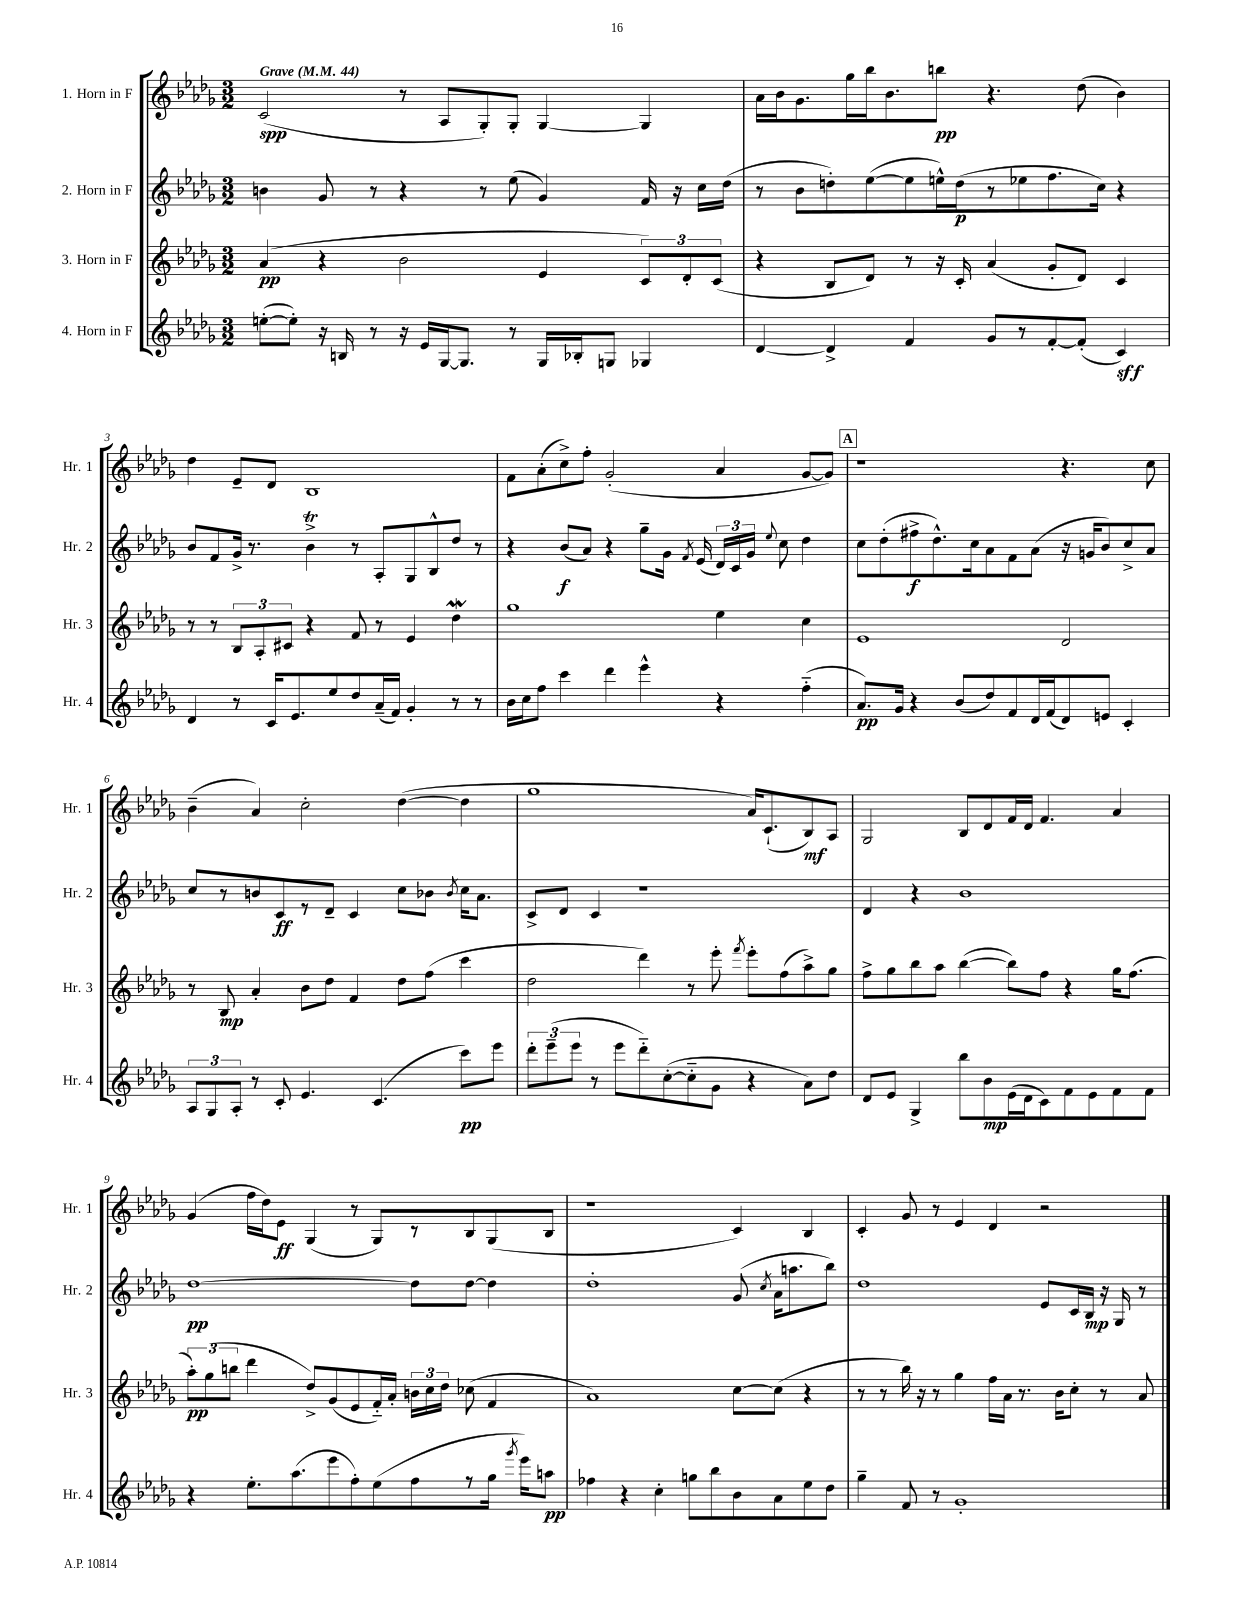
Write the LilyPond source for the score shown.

<<
\new StaffGroup <<
\new Staff = "s0" \with { instrumentName = "1. Horn in F" shortInstrumentName = "Hr. 1" } {
    \clef treble \key des \major \numericTimeSignature \time 3/2 \tempo "Grave" 4 = 44
    \autoBeamOff c'2\spp( r8 aes8[ ges8-.) ges8]-. ges4~ ges4 |
    aes'16[ bes'16 ges'8. ges''16 bes''16 bes'8. b''8]\pp r4. des''8( bes'4) |
    des''4 ees'8[-- des'8] bes1 |
    f'8[ aes'8-.( c''8->) f''8]-. ges'2-.( aes'4 ges'8[~ ges'8]) |
    \mark \markup { \box "A" } r1 r4. c''8 |
    bes'4--( aes'4) c''2-. des''4~( des''4 |
    ges''1 aes'16[) c'8.-!( bes8\mf) aes8] |
    ges2 bes8[ des'8 f'16 des'16] f'4. aes'4 |
    ges'4( f''16[ des''16) ees'8]\ff ges4( r8 ges8[) r8 bes8 ges8( bes8] |
    r1 c'4) bes4 |
    c'4-. ges'8 r8 ees'4 des'4 r2 \bar "|." |
}
\new Staff = "s1" \with { instrumentName = "2. Horn in F" shortInstrumentName = "Hr. 2" } {
    \clef treble \key des \major \numericTimeSignature \time 3/2
    \autoBeamOff b'4 ges'8 r8 r4 r8 ees''8( ges'4) f'16 r16 c''16[ des''16]( |
    r8 bes'8[ d''8-.) ees''8~( ees''8 e''16-^) d''16\p( r8 ees''8 f''8. c''16]) r4 |
    bes'8[ f'8 ges'16]-> r8. bes'4->\trill r8 aes8[-. ges8 bes8-^ des''8] r8 |
    r4 bes'8[\f( aes'8]) r4 ges''8[-- ges'16] \acciaccatura { f'8 } ees'16( \tuplet 3/2 { des'16[) c'16 ges'16] } \appoggiatura { ees''8 } c''8 des''4 |
    \mark \markup { \box "A" } c''8[ des''8-.( fis''8->\f des''8.-^) c''16 aes'8 f'8 aes'8]( r16 g'16[ bes'8) c''8-> aes'8] |
    c''8[ r8 b'8 c'8\ff r8 des'8]-- c'4 c''8[ bes'8] \acciaccatura { bes'8 } c''16[ aes'8.] |
    c'8[-> des'8] c'4 r1 |
    des'4 r4 bes'1 |
    des''1~\pp des''8[ des''8]~ des''4 |
    des''1-. ges'8( \acciaccatura { c''8 } aes'16[ a''8. bes''8]) |
    des''1 ees'8[ c'16 bes16]\mp r16 ges16 r8 \bar "|." |
}
\new Staff = "s2" \with { instrumentName = "3. Horn in F" shortInstrumentName = "Hr. 3" } {
    \clef treble \key des \major \numericTimeSignature \time 3/2
    \autoBeamOff aes'4\pp( r4 bes'2 ees'4 \tuplet 3/2 { c'8[) des'8-. c'8]( } |
    r4 bes8[ des'8]) r8 r16 c'16-. aes'4( ges'8[-. des'8]) c'4 |
    r8 r8 \tuplet 3/2 { bes8[ aes8-. cis'8] } r4 f'8 r8 ees'4 des''4\mordent |
    ges''1 ees''4 c''4 |
    \mark \markup { \box "A" } ees'1 des'2 |
    r8 bes8\mp aes'4-. bes'8[ des''8] f'4 des''8[ f''8]( c'''4 |
    des''2 des'''4) r8 ees'''8-. \acciaccatura { f'''8 } ees'''8[-. f''8( aes''8->) ges''8] |
    f''8[-> ges''8 bes''8 aes''8] bes''4~( bes''8[) f''8] r4 ges''16[ f''8.]( |
    \tuplet 3/2 { aes''8[-.\pp) ges''8( b''8] } des'''4 des''8[->) ges'8( ees'8 f'16-_) aes'16]-. \tuplet 3/2 { b'16[ c''16 des''16] } ces''8( f'4 |
    aes'1) c''8[~ c''8]( r4 |
    r8 r8 bes''16) r16 r8 ges''4 f''16[ aes'16] r8. bes'16[ c''8]-. r8 aes'8 \bar "|." |
}
\new Staff = "s3" \with { instrumentName = "4. Horn in F" shortInstrumentName = "Hr. 4" } {
    \clef treble \key des \major \numericTimeSignature \time 3/2
    \autoBeamOff e''8[~-.( e''8]-.) r16 b16 r8 r16 ees'16[ ges16~ ges8.] r8 ges16[ bes16-. g8] ges4 |
    des'4~ des'4-> f'4 ges'8[ r8 f'8~-. f'8]-.( c'4\sff) |
    des'4 r8 c'16[ ees'8. ees''8 des''8 aes'16--( f'16]) ges'4-. r8 r8 |
    bes'16[ c''16 f''8] c'''4 des'''4 ees'''4-^ r4 f''4-_( |
    \mark \markup { \box "A" } aes'8.[\pp) ges'16] r4 bes'8[( des''8) f'8 des'16 f'16( des'8) e'8] c'4-. |
    \tuplet 3/2 { aes8[ ges8 aes8]-. } r8 c'8-. ees'4. c'4.( c'''8[\pp) ees'''8] |
    \tuplet 3/2 { des'''8[-. ees'''8--( ees'''8] } r8 ees'''8[ des'''8-_) c''8~-.( c''8-_ ges'8] r4 aes'8[) des''8] |
    des'8[ ees'8] ges4-> bes''8[ bes'8\mp ees'16( des'16 c'8) f'8 ees'8 f'8 f'8] |
    r4 ees''8.[-. aes''8.( ees'''8 f''8-.) ees''8( f''8 r8 ges''16] \acciaccatura { ges'''8 } ees'''16[) a''8]\pp |
    fes''4 r4 c''4-. g''8[ bes''8 bes'8 aes'8 ees''8 des''8] |
    ges''4-- f'8 r8 ges'1-. \bar "|." |
}
>>
>>
